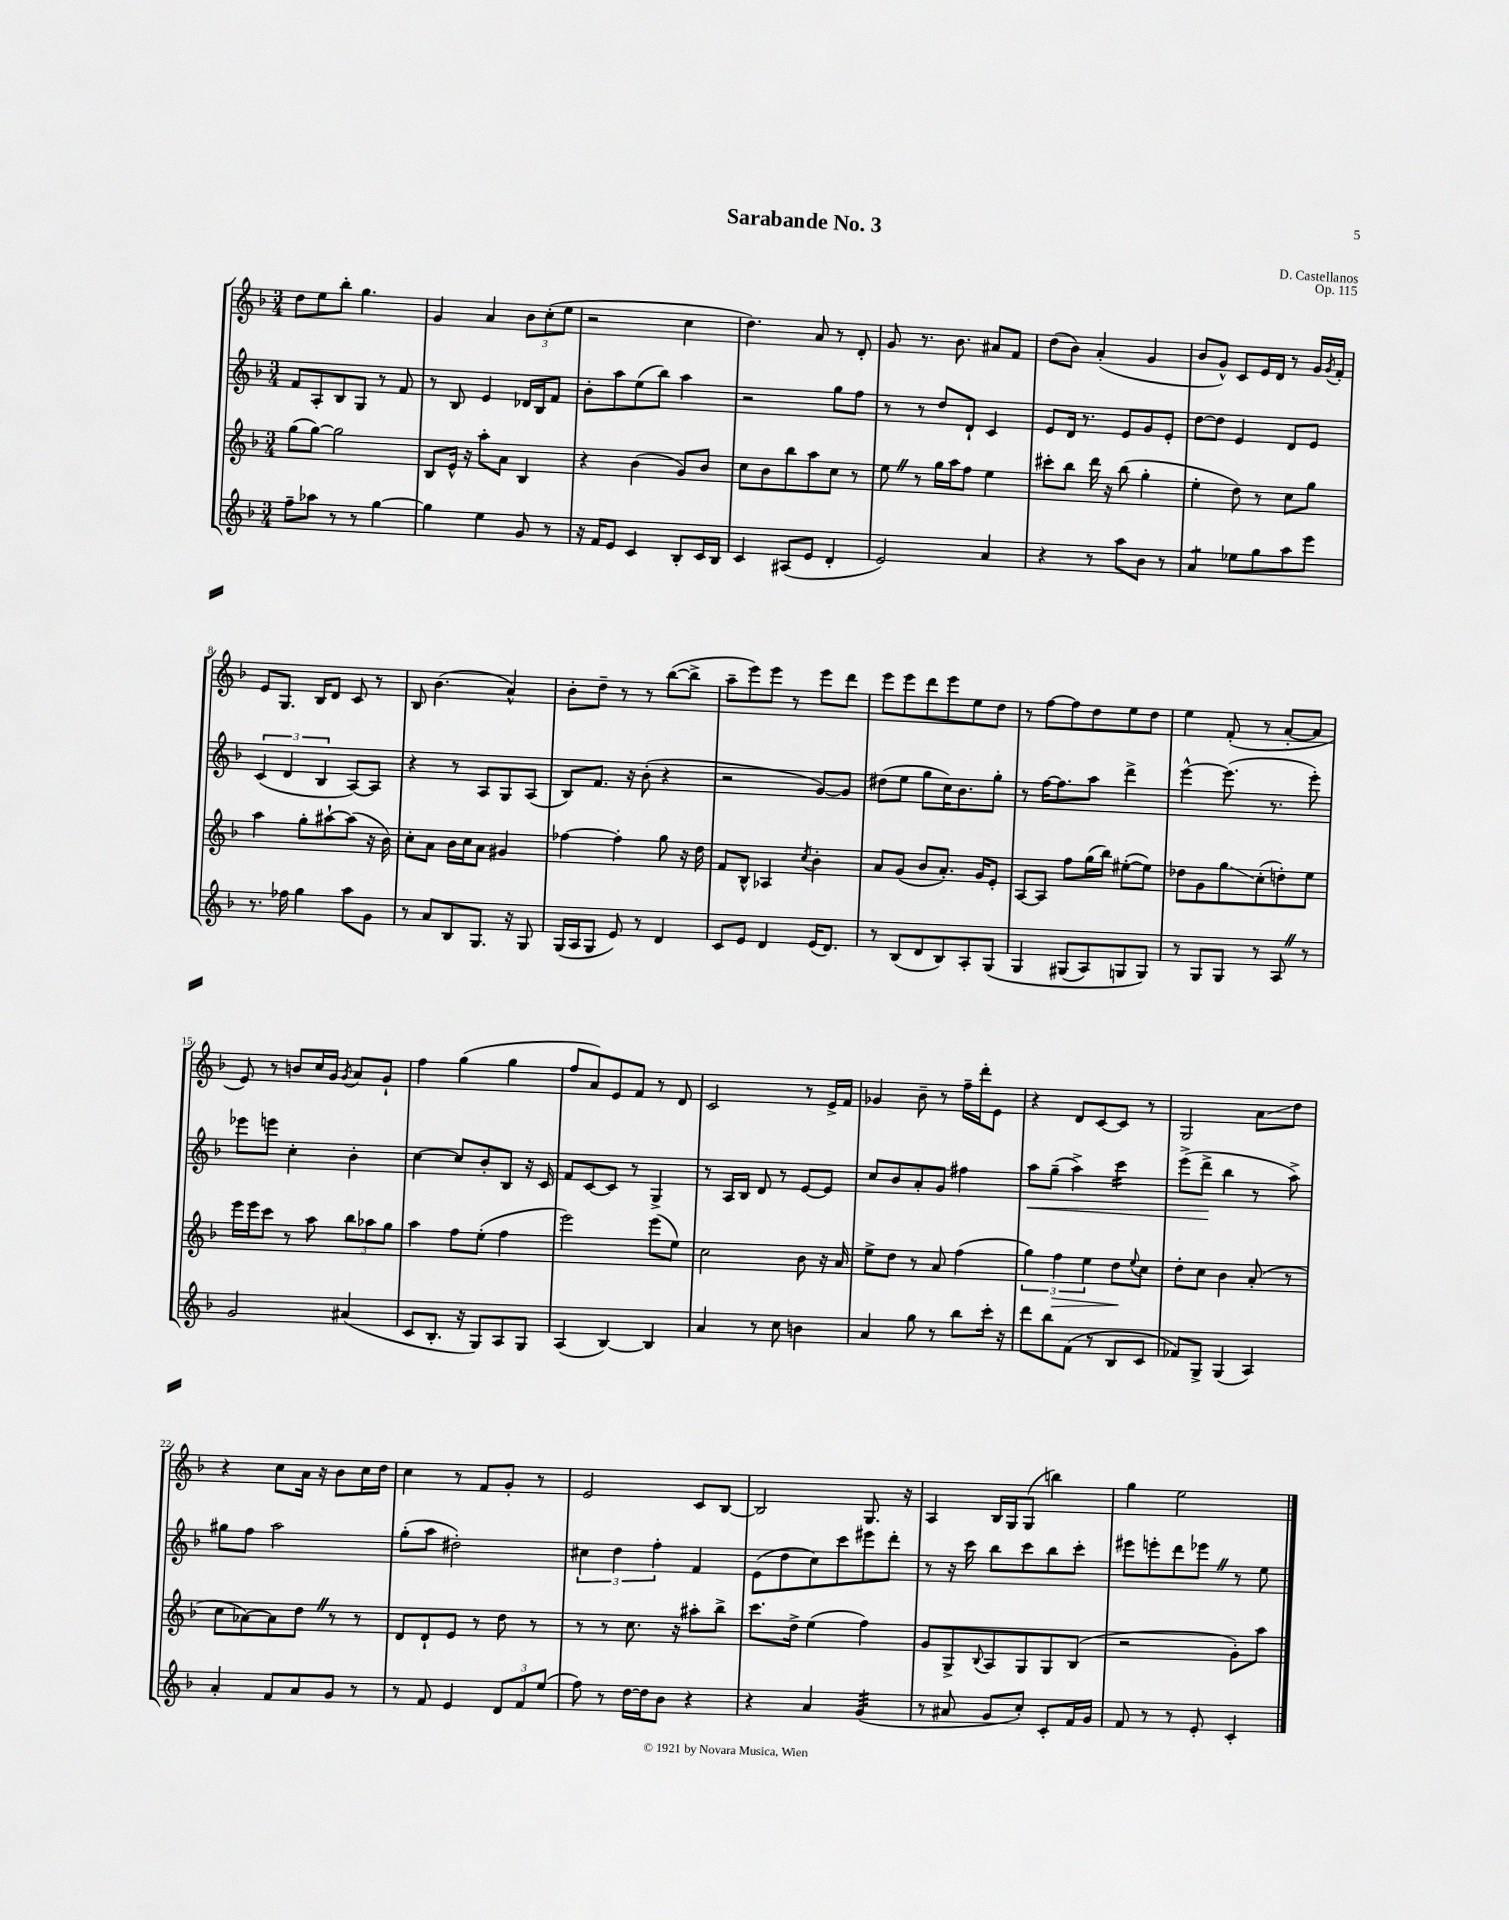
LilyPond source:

\header { title = "Sarabande No. 3" composer = "D. Castellanos" opus = "Op. 115" }
<<
\new StaffGroup <<
\new Staff = "s0" {
    \clef treble \key f \major \numericTimeSignature \time 3/4
    d''8 e''8 bes''8-. g''4. |
    g'4 a'4 \tuplet 3/2 { bes'8 c''8-.( e''8 } |
    r2 c''4 |
    d''4.) a'8 r8 d'8-. |
    g'8 r8. bes'8. ais'8 f'8 |
    d''8( bes'8) a'4-.( g'4 |
    bes'8 g'8-^) c'8 e'16 d'16 r8 g'16 \acciaccatura { g'8 } f'16-. |
    e'8 g8. bes16 d'8 c'8 r8 |
    bes8 bes'4.( a'4-^) |
    bes'8-. d''8-- r8 r8 bes''8~( bes''8-> |
    a''8-- e'''8) e'''8 r8 e'''8 d'''8 |
    e'''8 e'''8 d'''8 e'''8 e''8 d''8 |
    r8 f''8~ f''8 d''8 e''8 d''8 |
    e''4 f'8-.( r8 a'8~-. a'8 |
    e'8) r8 b'8 c''16 g'16 \acciaccatura { g'8 } a'8 g'8-! |
    f''4 g''4( g''4 |
    f''8 a'8) e'8 f'8 r8 d'8 |
    c'2 r8 e'16-> f'16 |
    ges'4 bes'8-- r8 f''16-- d'''16-. e'8 |
    r4 d'8 c'8~ c'8 r8 |
    g2 a'8\glissando d''8 |
    r4 c''8 a'16 r16 bes'8 c''16 d''16 |
    c''4 r8 f'8 g'8-. r8 |
    e'2 c'8 bes8~ |
    bes2 g8. r16 |
    a4 bes16 g16 g8( b''4) |
    g''4 e''2 \bar "|." |
}
\new Staff = "s1" {
    \clef treble \key f \major \numericTimeSignature \time 3/4
    f'8 a8-. bes8 g8 r8 f'8 |
    r8 bes8 e'4 des'16 bes16 f'8 |
    bes'8-. a''8 e''8( bes''8) a''4 |
    r2 g''8 f''8 |
    r8 r8 d''8 d'8-! c'4 |
    e'8 d'16 r8. e'8 g'8 e'8-. |
    d''8~ d''8 e'4 d'8 e'8 |
    \tuplet 3/2 { c'4( d'4 bes4 } a8~) a8 |
    r4 r8 a8 g8 a8( |
    bes8) f'8. r16 bes'8-.( r4 |
    r2 g'8~) g'8 |
    dis''8( e''8 g''8 c''16) bes'8. g''8-. |
    r8 f''16~ f''8. a''8 d'''4-> |
    e'''4~-^ e'''8.( r8. e'''8-.) |
    ees'''8 e'''8 c''4-. bes'4-. |
    c''4~ c''8 bes'8-. bes8 r16 c'16 |
    f'8 c'8~ c'8 r8 g4-> |
    r8 a16 bes16 d'8 r8 e'8~ e'8 |
    c''8 bes'8 a'8-. g'8 fis''4 |
    a''8\< g''8--( a''4->) c'''4:16 |
    e'''8->( d'''8->\! bes''4 r8 a''8->) |
    gis''8 f''8 a''2 |
    g''8-.( a''8 dis''2-.) |
    \tuplet 3/2 { cis''4 d''4 f''4-. } f'4 |
    e'8( d''8 c''8) c'''8 eis'''8 d'''8-. |
    r8 r16 c'''16 bes''8 c'''8 bes''8 c'''8-. |
    eis'''8 e'''8-. d'''8 ees'''8 \once \override BreathingSign.text = \markup { \musicglyph "scripts.caesura.straight" } \breathe r8 e''8 \bar "|." |
}
\new Staff = "s2" {
    \clef treble \key f \major \numericTimeSignature \time 3/4
    g''8( g''8~) g''2 |
    bes8 e'16-^ r16 a''8-. a'8 bes4 |
    r4 bes'4( g'8) bes'8 |
    c''8 bes'8 bes''8 a''8 c''8 r8 |
    e''8 \once \override BreathingSign.text = \markup { \musicglyph "scripts.caesura.straight" } \breathe r8 g''16 a''16 f''8 e''4 |
    cis'''8-. bes''8 d'''16 r16 bes''8( g''4-. |
    e''4-. d''8) r8 c''8 g''8 |
    a''4 g''8-. ais''8~-! ais''8( r16 bes'16) |
    c''8-. a'8 bes'16 c''16 a'8 gis'4 |
    fes''4~ fes''4-. g''8 r16 d''16 |
    f'8 bes8-^ aes4 \acciaccatura { c''8 } bes'4-. |
    a'8 g'8( bes'8 a'8.-.) g'16 e'8-. |
    a8~ a8 f''8 g''16( bes''16) eis''8~-.( eis''8) |
    des''8 g'8 g''8\glissando c''8-.( d''8-.) e''8 |
    e'''16 e'''16 c'''8 r8 a''8 \tuplet 3/2 { bes''8 aes''8 g''8 } |
    a''4 f''8 e''8-.( f''4 |
    e'''2) e'''8( e''8) |
    c''2 bes'8 r16 a'16 |
    e''8-> d''8 r8 a'8 f''4( |
    \tuplet 3/2 { g''4) f''4\> e''4 } d''8\! \appoggiatura { e''8 } c''8 |
    d''8-. c''8 bes'4 a'8-.( r8 |
    c''8 aes'8~) aes'8 d''8 \once \override BreathingSign.text = \markup { \musicglyph "scripts.caesura.straight" } \breathe r8 r8 |
    d'8 d'8-! e'8 r8 d''8 r8 |
    r8 r8 c''8. r16 ais''8-. bes''8-> |
    c'''8. d''16-> e''4( f''4) |
    g'8 g8-> \appoggiatura { bes8 } a8 g8 g8 bes8( |
    r2 g'8-.) a''8 \bar "|." |
}
\new Staff = "s3" {
    \clef treble \key f \major \numericTimeSignature \time 3/4
    f''8-- aes''8 r8 r8 g''4~ |
    g''4 e''4 g'8 r8 |
    r16 f'16 e'8 c'4 bes8-. c'16 bes16 |
    c'4 ais8( e'8 d'4-. |
    e'2) a'4 |
    r4 r8 a''8 bes'8 r8 |
    a'4:8 ees''8 g''8 a''8 e'''8 |
    r8. fes''16 g''4 a''8 g'8 |
    r8 a'8 bes8 g8. r16 g8 |
    g16( a16 g8 e'8) r8 d'4 |
    c'8 e'8 d'4 e'16( d'8.) |
    r8 bes8( d'8 bes8) a8-. g8\( |
    g4 gis8( a8) g8 g8\) |
    r8 g8 g8 r8 a8 \once \override BreathingSign.text = \markup { \musicglyph "scripts.caesura.straight" } \breathe r8 |
    g'2 ais'4( |
    c'8 bes8.-. r16 g8) a8 g8 |
    a4( bes4~) bes4 |
    a'4 r8 c''8 b'4 |
    a'4 g''8 r8 bes''8 c'''16-. r16 |
    d'''8 bes''8 f'8( r8 bes8 c'8 |
    fes'8) g8-> g4( a4) |
    a'4-. f'8 a'8 g'8 r8 |
    r8 f'8 e'4 \tuplet 3/2 { d'8 f'8 e''8( } |
    f''8) r8 d''16~ d''16 bes'8 r4 |
    r4 a'4 g'4:32( |
    r8 ais'8 g'8 c''8-.) c'8-. f'16 g'16 |
    f'8 r8 r8 e'8-. c'4-. \bar "|." |
}
>>
>>
